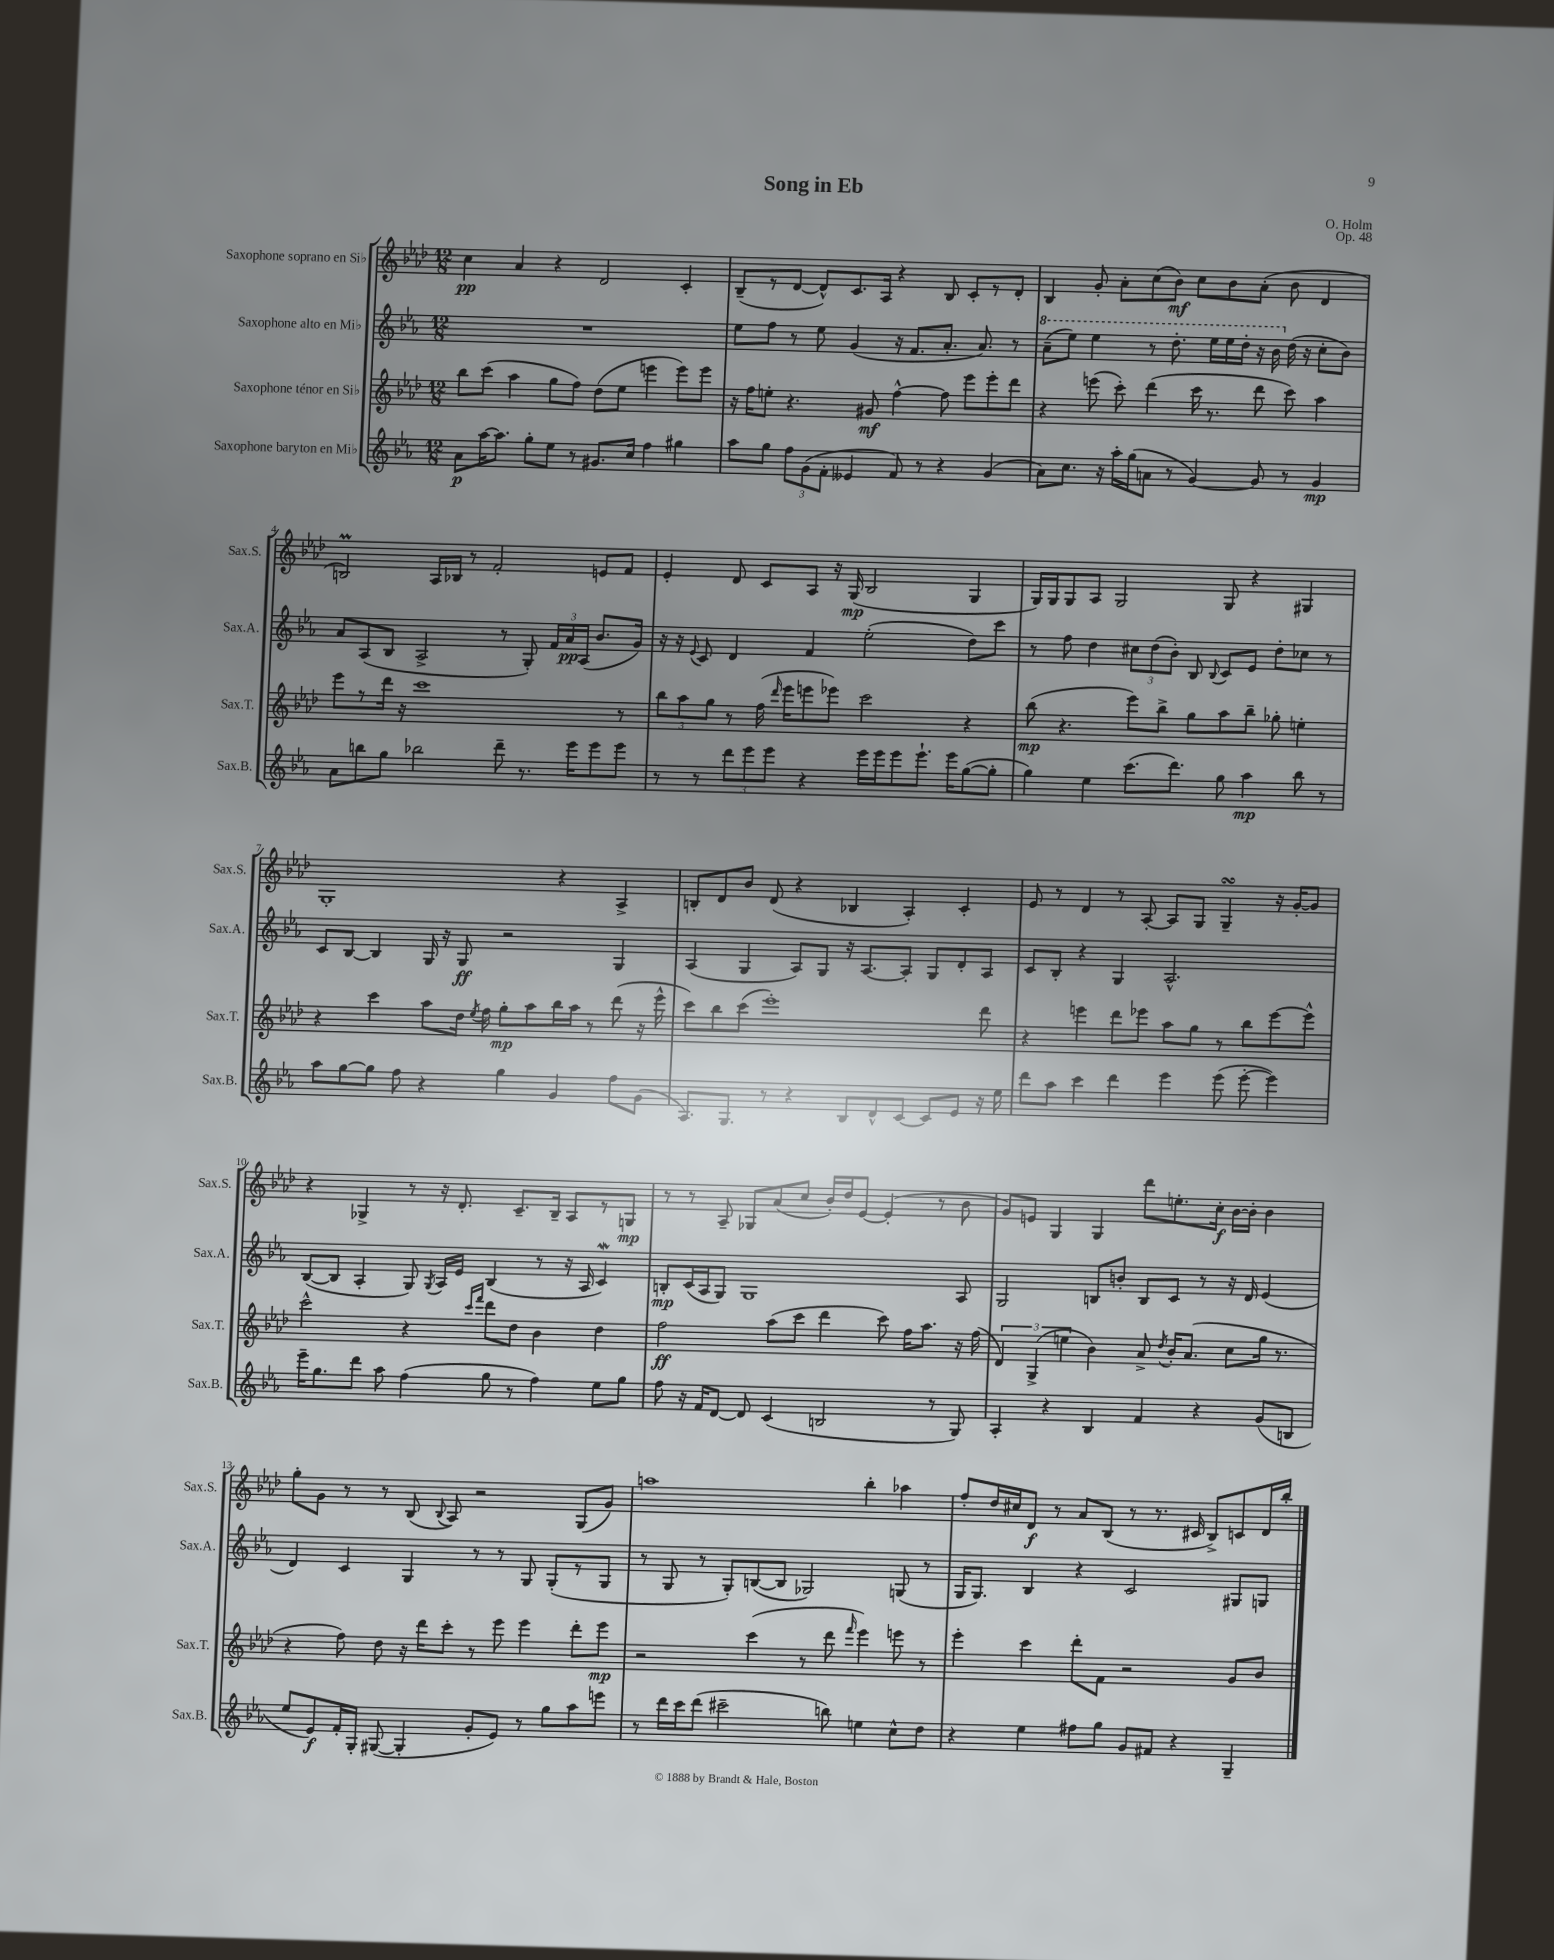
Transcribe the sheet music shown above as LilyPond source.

\header { title = "Song in Eb" composer = "O. Holm" opus = "Op. 48" }
<<
\new StaffGroup <<
\new Staff = "s0" \with { instrumentName = "Saxophone soprano en Sib" shortInstrumentName = "Sax.S." } {
    \clef treble \key aes \major \numericTimeSignature \time 12/8
    \autoBeamOff c''4\pp aes'4 r4 des'2 c'4-. |
    bes8[--( r8 des'8]~ des'8[-^) c'8. aes16] r4 bes8 c'8[-. r8 des'8]-. |
    bes4 g'8-. aes'8[-. c''8( bes'8]\mf) c''8[ bes'8 aes'8]-.( bes'8 des'4 |
    b2\prall) aes16[ bes16] r8 f'2-. e'8[ f'8] |
    ees'4-. des'8 c'8[ aes8] r16 g16\mp( bes2 g4 |
    g16[) g16 g8 aes8] g2 g8 r4 gis4 |
    g1-. r4 aes4-> |
    b8[-. des'8 bes'8] des'8( r4 bes4 aes4-.) c'4-. |
    ees'8 r8 des'4 r8 aes8~-. aes8[ g8] g4--\turn r16 g'16[~-. g'8] |
    r4 ges4-> r8 r16 des'8.-. c'8.[-- bes16]-- aes8[ r8 g8]\mp |
    r8 r8 aes8-- ges8[ aes'8( c''8] bes'16[-.) des''16 ees'8]~ ees'4-.( r8 bes'8 |
    g'8[) e'8] g4 g4 des'''8[ e''8.-. c''16]-.\f bes'16[~ bes'16]-. bes'4 |
    g''8[-. g'8] r8 r8 bes8( \appoggiatura { bes8 } aes8) r2 g8[( g'8]) |
    a''1 bes''4-. aes''4 |
    f''8[-. des''16 cis''16 des'8]\f r8 aes'8[ bes8]( r8 r8. cis'16 bes8[->) c'8 des'16 bes''16]-. \bar "|." |
}
\new Staff = "s1" \with { instrumentName = "Saxophone alto en Mib" shortInstrumentName = "Sax.A." } {
    \clef treble \key ees \major \numericTimeSignature \time 12/8
    \autoBeamOff R1. |
    ees''8[ f''8] r8 ees''8 g'4( r16 f'8.[ aes'8.]-. aes'8.) r8 |
    \ottava #1 aes''8[--( ees'''8]) ees'''4 r8 d'''8.-. ees'''16[ ees'''16 d'''16]-. r16 bes''16 \ottava #0 d''16( r16 c''8[-. bes'8]) |
    aes'8[ aes8( bes8] aes2-> r8 g8-.) \tuplet 3/2 { f'16[ aes'16\pp aes16]( } bes'8.[ g'16]) |
    r16 r16 \appoggiatura { ees'8 } c'8 d'4 f'4 ees''2-.( d''8[) c'''8] |
    r8 f''8 d''4 \tuplet 3/2 { cis''8[ d''8( bes'8]-.) } bes8 \appoggiatura { bes8 } c'8[ ees'8] d''8[-. ces''8] r8 |
    c'8[ bes8]~ bes4 g16 r16 g8\ff r2 g4 |
    aes4( g4 aes8[) g8] r16 aes8.[~ aes8]-. g8[ d'8-. aes8] |
    c'8[ bes8]-. r4 g4 aes2.-^ |
    bes8[~( bes8] aes4-. g8) \acciaccatura { g8 } aes16[ ees'16] bes4( r8 r16 aes16 c'4\mordent) |
    b8[-.\mp c'16( aes16 g8]) g1 aes8 |
    g2 b8[ b'8]-. b8[ c'8] r8 r16 d'16 ees'4( |
    d'4) c'4 g4 r8 r8 g8 g8[-.( r8 g8] |
    r8 g8 r8 g8[-.) b8~( b8] ges2) g8( r8 |
    g16[ g8.]) bes4 r4 c'2 gis8[ g8] \bar "|." |
}
\new Staff = "s2" \with { instrumentName = "Saxophone ténor en Sib" shortInstrumentName = "Sax.T." } {
    \clef treble \key aes \major \numericTimeSignature \time 12/8
    \autoBeamOff bes''8[ c'''8]( aes''4 g''8[ f''8]) des''8[( ees''8] e'''4 e'''8[) e'''8] |
    r16 f''16[ e''8]-. r4. gis'8\mf f''4~-^ f''8 ees'''8[ ees'''8-. des'''8] |
    r4 e'''8( c'''8-.) des'''4( c'''16 r8. des'''8 c'''8) aes''4 |
    ees'''8[ r8 des'''16] r16 c'''1 r8 |
    \tuplet 3/2 { bes''8[ aes''8 g''8] } r8 f''16( \grace { des'''16 } ees'''16[ e'''8 ees'''8]) c'''2 r4 |
    bes''8\mp( r4. ees'''8[) bes''8]-> g''8[ aes''8 bes''8]-- ges''8-. e''4-. |
    r4 c'''4 aes''8[ des''16] \acciaccatura { ees''8 } f''16 g''8[-.\mp aes''8 bes''16 aes''16] r8 des'''8( r16 ees'''16-^ |
    c'''8[) bes''8 c'''8]( ees'''1-.) des'''8 |
    r4 e'''4 des'''8[ ees'''8] aes''8[ g''8] r8 bes''8[ ees'''8~ ees'''8]-^ |
    c'''2-^ r4 \grace { c'''16[ f'''16] } des'''8[ des''8] bes'4 des''4 |
    f''2\ff aes''8[( c'''8] des'''4 c'''8) f''16[ aes''8.] r16 f''16( |
    \tuplet 3/2 { des'4) g4->( e''4 } bes'4) aes'8-> \acciaccatura { des''8 } bes'16[-. aes'8.]( c''8[ g''16] r8. |
    r4 f''8) des''8 r16 des'''16[ c'''8]-. r8 ees'''8 ees'''4 des'''8[-. ees'''8]\mp |
    r2 c'''4( r8 des'''8 \grace { f'''16 } ees'''4) e'''8 r8 |
    ees'''4-. c'''4 des'''8[-. f'8] r2 g'8[ bes'8] \bar "|." |
}
\new Staff = "s3" \with { instrumentName = "Saxophone baryton en Mib" shortInstrumentName = "Sax.B." } {
    \clef treble \key ees \major \numericTimeSignature \time 12/8
    \autoBeamOff aes'8[\p aes''16~ aes''8.] g''8[-. ees''8] r8 gis'8.[ c''16] f''4 gis''4 |
    aes''8[ g''8] \tuplet 3/2 { f''8[ g'8( f'8]-. } eeses'4 f'8) r8 r4 g'4( |
    aes'8[) c''8.] r16 aes''16[-. g''16( a'8] r8 g'4~) g'8 r8 g'4\mp |
    aes'8[ b''8 g''8] bes''2 d'''8-- r8. ees'''16[ ees'''8 ees'''8] |
    r8 r8 \tuplet 3/2 { d'''8[ ees'''8 ees'''8] } r4 ees'''16[ ees'''16 ees'''8 ees'''8.]-! ees'''16[ g''8~( g''8]-. |
    g''4) ees''4 c'''8.[( d'''8.]) g''8 aes''4\mp bes''8 r8 |
    aes''8[ g''8~ g''8] f''8 r4 g''4 g'4 f''8[ g'8]( |
    aes8.[) g8.] r8 r4 bes8[ d'8-^ c'8]~ c'8[ ees'8] r16 ees''16 |
    d'''8[ aes''8] c'''4 d'''4 ees'''4 ees'''8( ees'''8~-. ees'''4) |
    ees'''16[-- g''8. d'''8] aes''8 f''4( g''8 r8 f''4) ees''8[ g''8] |
    f''8 r16 f'16[ d'8]~ d'8 c'4( b2 r8 g8) |
    aes4-. r4 bes4 f'4 r4 g'8[( b8] |
    ees''8[ ees'8\f) f'16-. g16]-. gis8~( gis4-. g'8[-. ees'8]) r8 g''8[ aes''8 e'''8] |
    r8 d'''16[ c'''16 d'''8]( cis'''2-- b''8) e''4 c''8[-^ d''8] |
    r4 ees''4 fis''8[ g''8] g'8[ fis'8] r4 g4-- \bar "|." |
}
>>
>>
